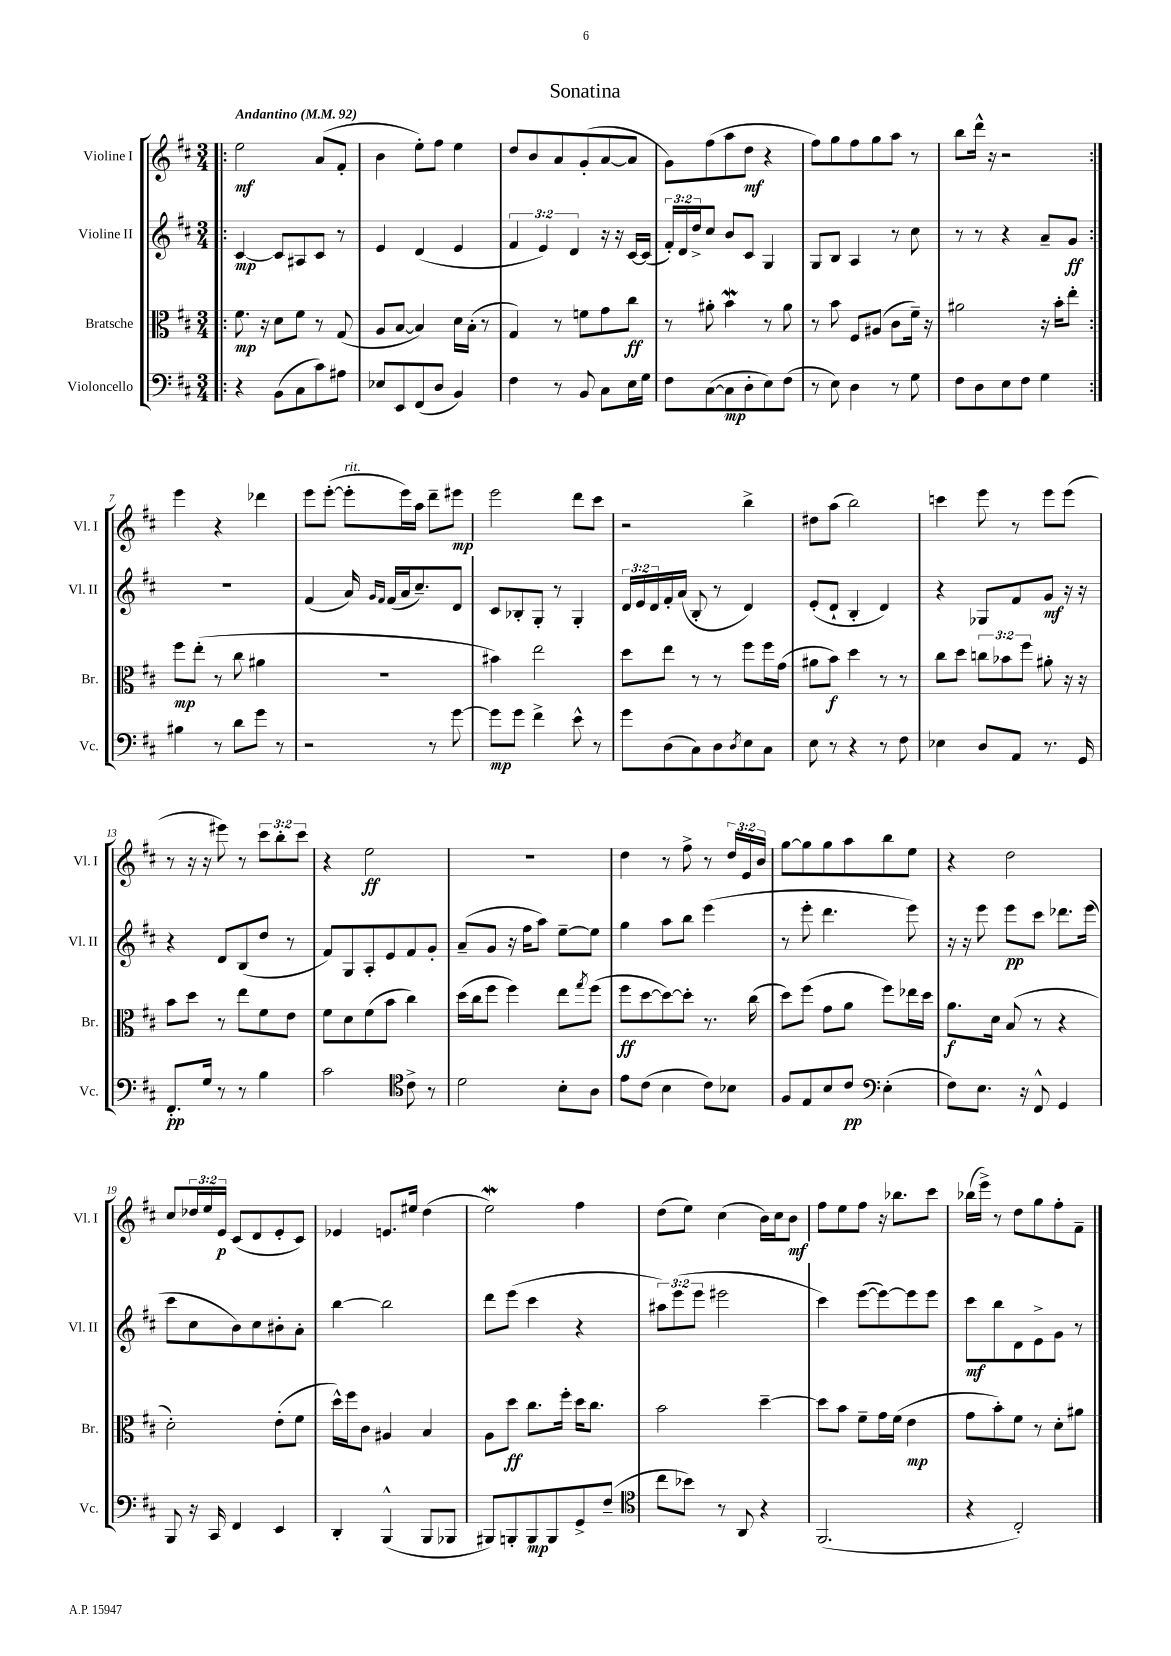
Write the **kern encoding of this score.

**kern	**kern	**kern	**kern
*staff4	*staff3	*staff2	*staff1
*clefF4	*clefC3	*clefG2	*clefG2
*k[f#c#]	*k[f#c#]	*k[f#c#]	*k[f#c#]
*M3/4	*M3/4	*M3/4	*M3/4
*MM92	*MM92	*MM92	*MM92
=!|:	=!|:	=!|:	=!|:
4r	8.f#\	[4c#/	2ee\
.	16r	.	.
(8BB\L	8d\L	8c#/]L	.
8C#\	8f#\J	8A#/	.
8c#\)	8r	8c#/J	(8a/L
8A#\J	(8G/	8r	8f#'/J
=	=	=	=
8E-/L	8A/L	4e/	4b\
8EE/	[8B/J	.	.
(8FF#/	4B/])	(4d/	8ee'\L)
8D/J	.	.	8ff#\J
4BB/)	16d\LL	4e/	4ee\
.	(16B'\JJ	.	.
.	8r	.	.
=	=	=	=
4F#\	4G/)	6f#/	8dd/L
.	.	.	8b/
.	.	6e/)	.
8r	8r	.	8a/
.	.	6d/	.
8BB/	8f\L	.	(8g'/
8C#\L	8g\	16r	[8a/
.	.	16r	.
16E\L	8cc#\J	[16c#/LL	8a/]J
16G\JJ	.	(16c#/]JJ	.
=	=	=	=
8F#\L	8r	24f#'/LL)	8g\L)
.	.	24d/	.
.	.	24dd^/J	.
([8C#\	8a#'\	8cc#/J	(8ff#\
8C#\]	4b\	8b/L	8aa\
8D'\	.	8c#/J	8dd\J
8E\)	8r	4G/	4r
(8F#\J	8a#\	.	.
=	=	=	=
8r	8r	8G/L	8ff#\L)
8E\)	8b\	8B/J	8gg\
4D\	8F#/L	4A/	8ff#\
.	(8A#/J	.	8gg\
8r	8c#\L	8r	8aa\J
8G\	16f#~\Jk)	8cc#\	8r
.	16r	.	.
=	=	=	=
8F#\L	2a#\	8r	8bb\L
8D\	.	8r	16ddd^^\Jk
.	.	.	16r
8E\	.	4r	2r
8F#\J	.	.	.
4G\	16r	8a~/L	.
.	16b'\LK	.	.
.	8ee'\J	8g/J	.
=:|!	=:|!	=:|!	=:|!
4B#\	8ff#\L	2.r	4eee\
.	(8ee'\J	.	.
8r	8r	.	4r
8d\L	8cc#\	.	.
8g\J	4a#\	.	4ddd-\
8r	.	.	.
=	=	=	=
2r	2.r	(4f#/	8eee\L
.	.	.	([8eee'\J
.	.	16a/)	8eee'\]L
.	.	16qqg/LL	.
.	.	16qqf#/JJ	.
.	.	(16f#/LL	.
.	.	16a/J	16eee\L)
.	.	8.cc#~/)	16aa\JJ
8r	.	.	8ddd~\L
[8g\	.	8d/J	8eee#\J
=	=	=	=
8g\]L	4b#\)	8c#/L	2eee\
8g\J	.	8B-'/	.
4f#^\	2ee\	8G'/J	.
.	.	8r	.
8e^^\	.	4G'/	8ddd\L
8r	.	.	8ccc#\J
=	=	=	=
8g\L	8dd\L	24d/LL	2r
.	.	24e/	.
.	.	24d/	.
(8D\	8ee\J	16f#'/	.
.	.	(16a/JJ	.
8C#\)	8r	8B'/	.
8D\	8r	8r	.
8qD/	.	.	.
8E\	8ff#\L	4d/)	4bb^\
8C#\J	16ff#\L	.	.
.	(16g\JJ	.	.
=	=	=	=
8E\	8a#\L	(8e'/L	8dd#\L
8r	8b\J)	8d`/J	(8aa\J
4r	4dd\	4B'/	2bb\)
8r	8r	4d/)	.
8F#\	8r	.	.
=	=	=	=
4E-\	8cc#\L	4r	4ccc\
.	8dd\J	.	.
8D/L	12cc\L	8G-/L	8eee\
.	12b-\	.	.
8AA/J	.	8f#/	8r
.	12ff#\J	.	.
8.r	8a#'\	8g/J	8eee\L
.	16r	16r	(8eee\J
16GG/	16r	16r	.
=	=	=	=
8.FF#'/L	8b\L	4r	8r
.	8dd\J	.	16r
16G/Jk	.	.	16r
8r	8r	8d/L	8eee#\)
8r	8ee\L	(8B/	8r
4B\	8f#\	8dd/J	12ccc#\L
.	.	.	12bb'\
.	8e\J	8r	.
.	.	.	12ccc#\J
=	=	=	=
2c#\	8f#\L	8f#/L)	4r
.	8d\	8G/	.
.	(8f#\	8A'/	2ee\
.	8b\J	8e/	.
*clefC4	*	*	*
8c#^\	4cc#\)	8f#/	.
8r	.	8g'/J	.
=	=	=	=
2d\	(16dd\LL	(8a~/L	2.r
.	16cc#\J	.	.
.	8ff#\J	8g/J	.
.	4ff#\)	16r	.
.	.	16ff#\LK	.
.	.	8aa\J)	.
8B'\L	8ee\L	[8ee~\L	.
.	8qgg/	.	.
8A\J	(8ff#\J	8ee\]J	.
=	=	=	=
8e\L	8ff#\L	4gg\	4dd\
(8c#\J	[8dd\	.	.
4B\	8dd\_)	8aa\L	8r
.	8dd'\]J	8bb\J	8ff#^\
8c#\L)	8.r	(4eee\	8r
8B-\J	.	.	24dd/LL
.	.	.	24e/
.	(16cc#\	.	.
.	.	.	24b/JJ
=	=	=	=
8F#/L	8dd\L)	8r	[8gg\L
8E/	(8ff#\J	8eee'\	8gg\]
8B/	8g\L	4.ddd\	8gg\
8c#/J	8a\J	.	8aa\
*clefF4	*	*	*
(4E'\	8ff#\L)	.	8bb\
.	16ee-\L	8eee\)	8ee\J
.	16dd\JJ	.	.
=	=	=	=
8F#\L)	8.a\L	16r	4r
.	.	16r	.
8.E\J	.	8eee\	.
.	16d\Jk	.	.
.	(8B/	8eee\L	2dd\
16r	.	.	.
8FF#^^/	8r	8ccc#\J	.
4GG/	4r	8.ddd-\L	.
.	.	(16eee\Jk	.
=	=	=	=
8BBB/	2d'\)	8ccc#\L	8cc#/L
16r	.	8cc#\	24dd-/L
.	.	.	24ee/
16CC#/	.	.	.
.	.	.	24e/JJ
4FF#/	.	8b\)	(8c#/L
.	.	8cc#\	8d/
4EE/	(8e'\L	8b#'\	8e'/
.	8f#\J	8a'\J	8c#/J)
=	=	=	=
4DD'/	16dd^^\LL)	[4bb\	4e-/
.	16ff#\J	.	.
.	8c#\J	.	.
(4BBB^^/	4A#/	2bb\]	8.e/L
.	.	.	16ee#/Jk
8BBB/L	4B/	.	(4dd\
8BBB-/J	.	.	.
=	=	=	=
8BBB#/L)	8A\L	8ddd\L	2ee\)
8BBB'/	8dd\J	(8eee\J	.
8BBB/	8.cc#\L	4ccc#\	.
8BBB/	.	.	.
.	16ff#'\Jk	.	.
8GG^/	16dd\LK	4r	4ff#\
.	8.cc#\J	.	.
(8F#~/J	.	.	.
=	=	=	=
*clefC4	*	*	*
8cc#\L	2b\	12aa#\L)	(8dd\L
.	.	(12eee\	.
8b-\J)	.	.	8ee\J)
.	.	12eee\J	.
8r	.	2eee#\	(4cc#\
8AA/	.	.	.
4r	[4dd~\	.	16b\LL)
.	.	.	16cc#\J
.	.	.	8b\J
=	=	=	=
(2.FF#/	8dd\]L	4ccc#\)	8ff#\L
.	8b\J	.	8ee\
.	8f#~\L	([8eee\L	8ff#\J
.	16g\L	8eee\_)	16r
.	(16f#\JJ	.	8.bb-\L
.	4e\	8eee\]	.
.	.	8eee\J	8ccc#\J
=	=	=	=
4r	8g\L	8ccc#\L	(16bb-\LL
.	.	.	16eee^\JJ)
.	8b'\)	8bb\	8r
2C#'/)	8f#\J	8d\	8dd\L
.	8r	8e^\	8gg\
.	8d'\L	8g\J	8ff#'\
.	8a#\J	8r	8f#~\J
==	==	==	==
*-	*-	*-	*-
